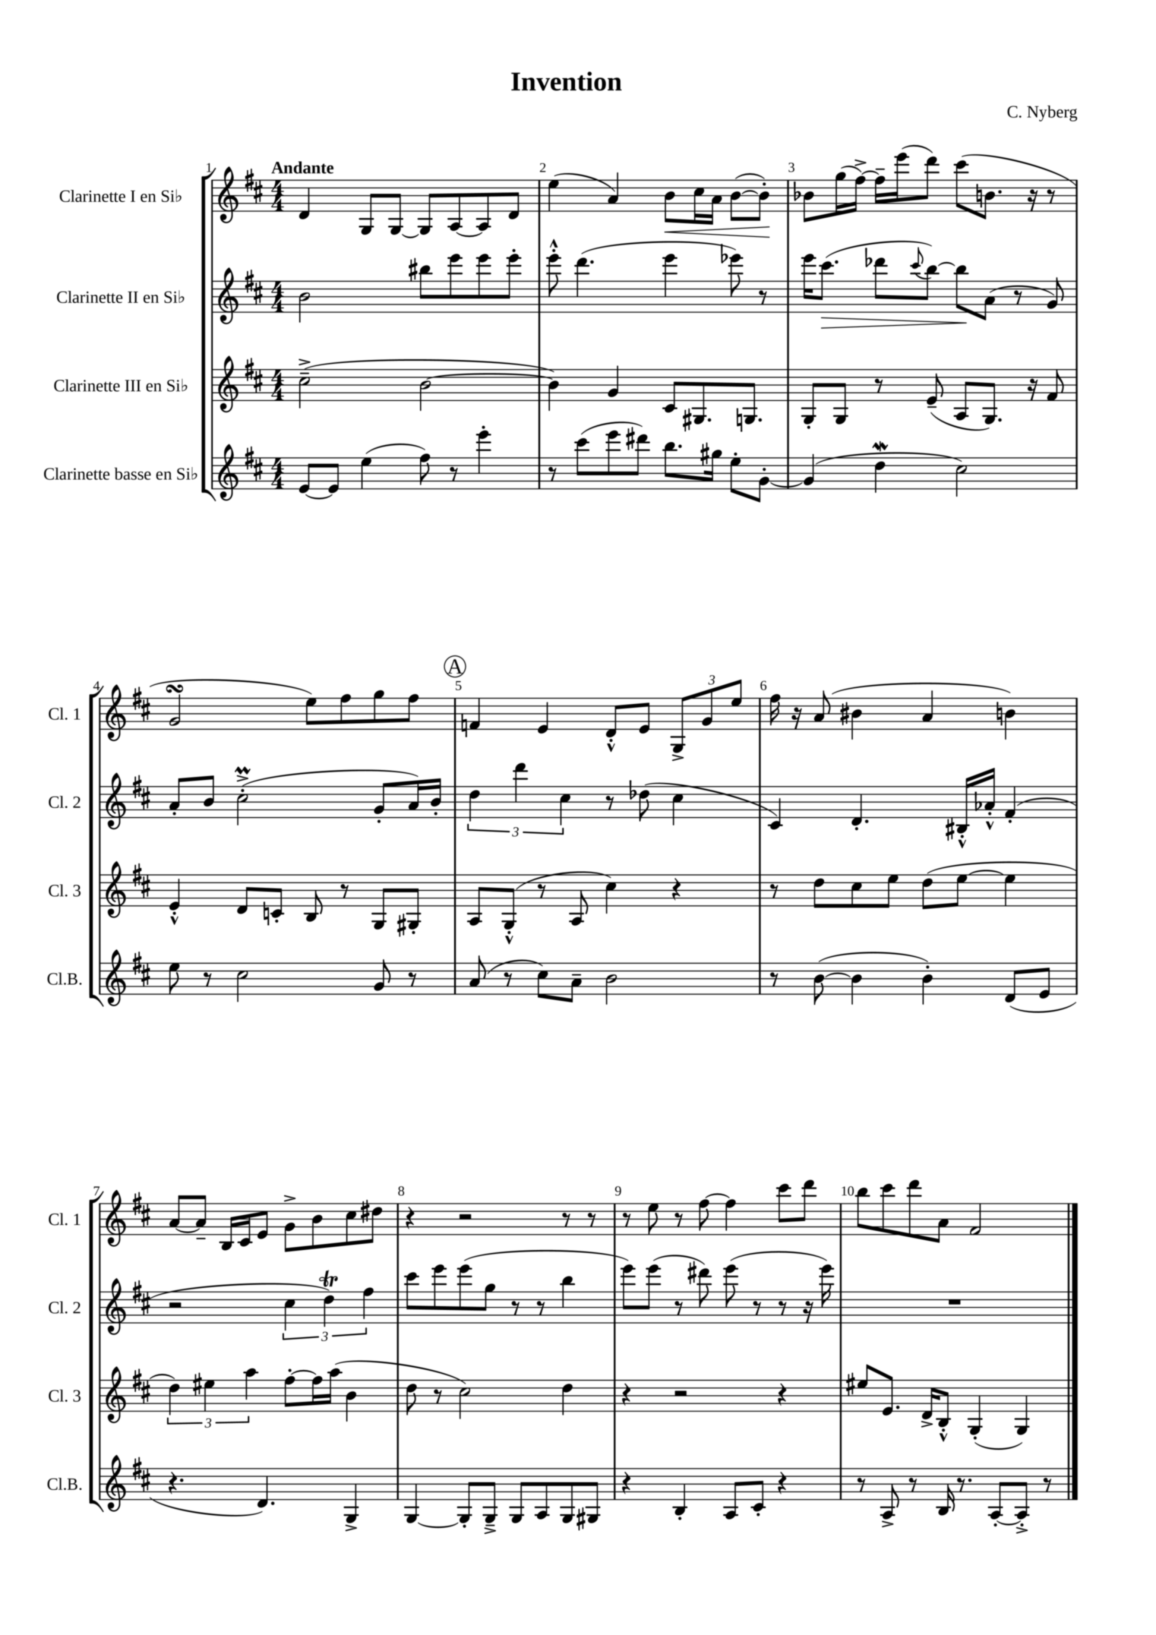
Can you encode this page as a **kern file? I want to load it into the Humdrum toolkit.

**kern	**kern	**kern	**kern
*staff4	*staff3	*staff2	*staff1
*clefG2	*clefG2	*clefG2	*clefG2
*k[f#c#]	*k[f#c#]	*k[f#c#]	*k[f#c#]
*M4/4	*M4/4	*M4/4	*M4/4
[8e	(2cc#~^	2b	4d
8e]	.	.	.
(4ee	.	.	8G
.	.	.	[8G
8ff#)	[2b	8bb#	8G]
8r	.	8eee	[8A
4eee'	.	8eee	8A]
.	.	8eee'	8d
=	=	=	=
8r	4b])	8eee'^^	(4ee
(8ccc#	.	(4.ddd	.
8eee	4g	.	4a)
8ddd#)	.	.	.
8.bb	8c#	4eee	8b
.	8.G#	.	16cc#
16gg#	.	.	16a
8ee'	.	8eee-)	([8b
.	8.G	.	.
[8g'	.	8r	8b'])
=	=	=	=
(4g]	8G'	16eee	8b-
.	.	(8.ccc#	.
.	8G	.	(16gg
.	.	.	[16ff#^)
4dd	8r	8ddd-	16ff#~]
.	.	.	(16eee
.	.	8qqccc#	.
.	(8e~	[8bb)	8ddd)
2cc#)	8A	8bb]	(8ccc#
.	8.G)	(8a	8.b
.	.	8r	.
.	16r	.	16r
.	8f#	8g)	8r
=	=	=	=
8ee	4e'^^	8a'	2g
8r	.	8b	.
2cc#	8d	(2cc#'^	.
.	8c'	.	.
.	8B	.	8ee)
.	8r	.	8ff#
8g	8G	8g'	8gg
8r	8G#'	16a)	8ff#
.	.	16b'	.
=	=	=	=
(8a	8A	6dd	4f
8r	(8G'^^	.	.
.	.	6ddd	.
8cc#)	8r	.	4e
.	.	6cc#	.
8a~	8A	.	.
2b	4cc#)	8r	8d'^^
.	.	(8dd-	8e
.	4r	4cc#	12G^
.	.	.	12g
.	.	.	12ee
=	=	=	=
8r	8r	4c#)	16ff#
.	.	.	16r
([8b	8dd	.	(8a
4b]	8cc#	4.d'	4b#
.	8ee	.	.
4b')	(8dd	.	4a
.	[8ee	16B#'^^	.
.	.	16a-'^^	.
(8d	4ee]	(4f#'	4b)
8e	.	.	.
=	=	=	=
4.r	6dd)	2r	[8a
.	.	.	8a~]
.	6ee#	.	.
.	.	.	16B
.	.	.	16c#
.	6aa	.	.
4.d)	.	.	8e
.	[8ff#'	6cc#	8g^
.	16ff#]	.	8b
.	.	6dd)	.
.	(16aa	.	.
4G^	4b	.	8cc#
.	.	6ff#	.
.	.	.	8dd#
=	=	=	=
[4G	8dd	8ccc#	4r
.	8r	8eee	.
8G']	2cc#)	(8eee	2r
8G~^	.	8gg	.
8G	.	8r	.
8A	.	8r	.
8G	4dd	4bb	8r
8G#	.	.	8r
=	=	=	=
4r	4r	8eee)	8r
.	.	(8eee	8ee
4B'	2r	8r	8r
.	.	8ddd#)	[8ff#
8A	.	(8eee	4ff#]
8c#'	.	8r	.
4r	4r	8r	8ccc#
.	.	16r	8ddd
.	.	16eee)	.
=	=	=	=
8r	8ee#	1r	8bb
8A^	8.e	.	8ccc#
8r	.	.	8ddd
.	16d^	.	.
16B	8B'^^	.	8a
8.r	.	.	.
.	(4G'	.	2f#
[8A'	.	.	.
8A'^]	4G)	.	.
8r	.	.	.
==	==	==	==
*-	*-	*-	*-
